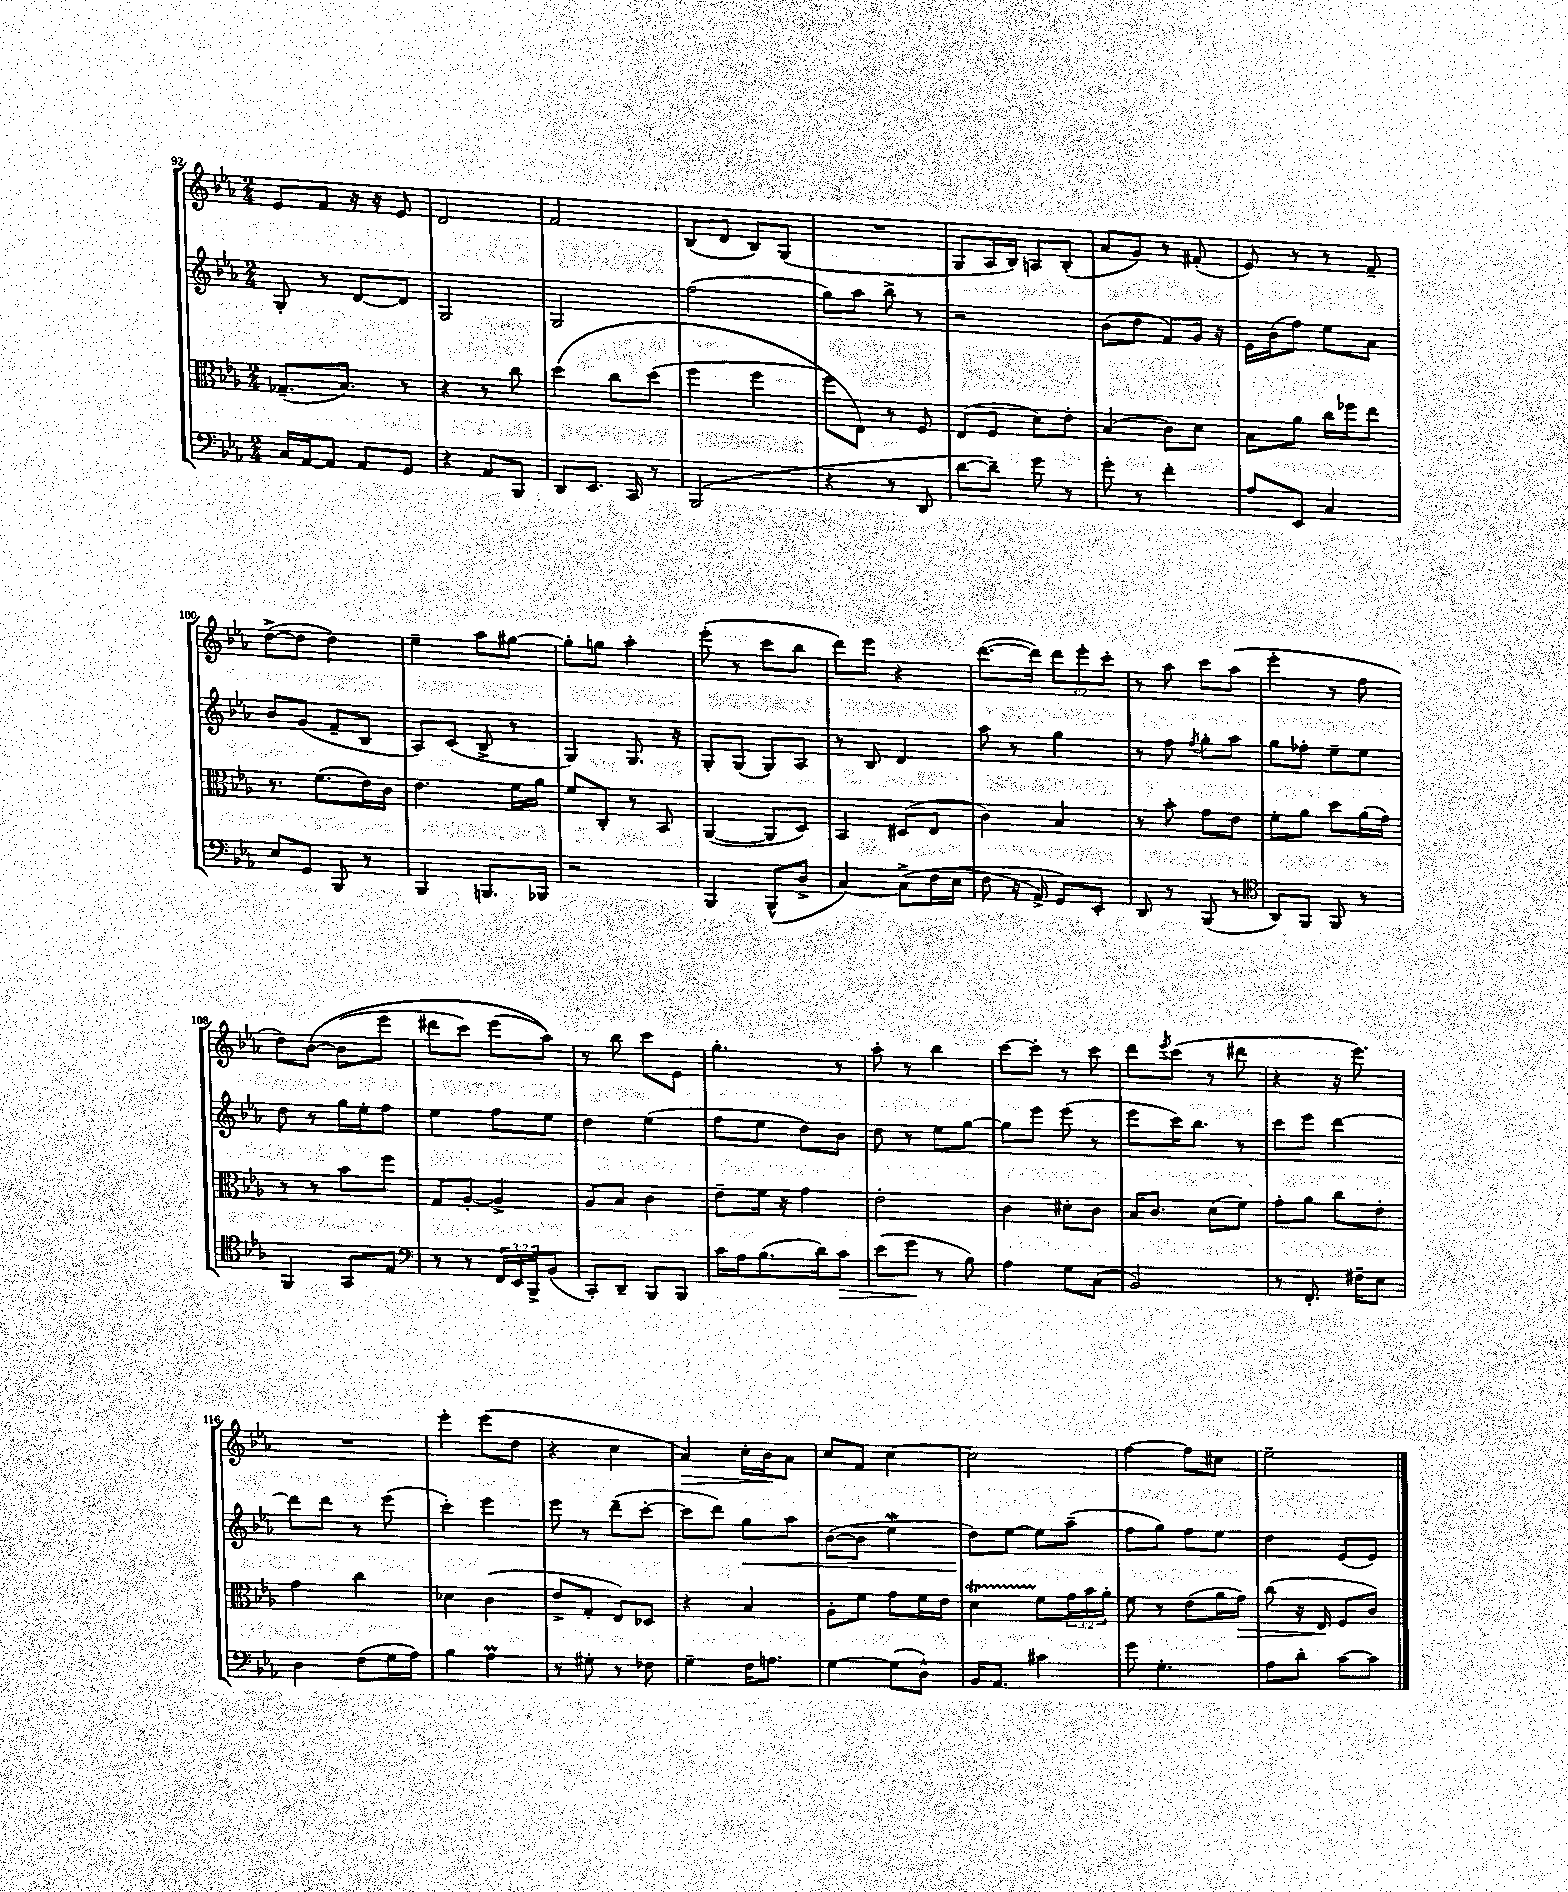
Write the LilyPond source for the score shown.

<<
\new StaffGroup <<
\new Staff = "s0" {
    \clef treble \key ees \major \numericTimeSignature \time 2/4 \override Staff.TupletNumber.text = #tuplet-number::calc-fraction-text
    ees'8 f'8 r16 r16 ees'8 |
    d'2 |
    f'2 |
    bes8( d'8 bes8) g8( |
    R2 |
    g8 aes16 bes16) a8 bes8-.( |
    aes'8 g'8) r8 fis'8-.( |
    ees'8) r8 r8 f'8-- |
    d''8~->( d''8 d''4) |
    ees''4-- aes''8 gis''8~ |
    gis''8-. g''8 aes''4-. |
    ees'''8-.( r8 c'''8 bes''8 |
    d'''8) ees'''8 r4 |
    d'''8.~( d'''16) \tuplet 3/2 { d'''8 ees'''8-. c'''8-. } |
    r8 aes''8 c'''8 aes''8( |
    ees'''4-. r8 f''8 |
    d''8) bes'8~\( bes'8( ees'''8 |
    dis'''8 c'''8) ees'''8( aes''8)\) |
    r8 bes''8 c'''8 ees'8 |
    g''4.-. r8 |
    aes''8-. r8 bes''4 |
    c'''8~ c'''8-. r8 c'''8 |
    d'''8 \acciaccatura { ees'''8 } c'''8( r8 dis'''8 |
    r4 r16 ees'''8.) |
    R2 |
    ees'''4-. ees'''8( d''8 |
    r4 c''4 |
    aes'4\>) c''16-. bes'16\! aes'8 |
    c''8 f'8 c''4~ |
    c''2 |
    f''4~ f''8 cis''8 |
    ees''2-- \bar "|." |
}
\new Staff = "s1" {
    \clef treble \key ees \major \numericTimeSignature \time 2/4
    g8-. r8 d'8~ d'8 |
    g2 |
    g2 |
    f''2( |
    g''8) aes''8 bes''8-> r8 |
    r2 |
    bes'8( d''8 f'8) g'16 r16 |
    ees'16 bes'16( f''8) ees''8 aes'8 |
    bes'8 g'8( f'8-- bes8 |
    aes8) c'8( bes8-> r8 |
    g4) g8. r16 |
    g8-. g8( g8) aes8 |
    r8 bes8 d'4 |
    aes''8 r8 g''4 |
    r8 f''8 \acciaccatura { f''8 } g''8-. aes''8 |
    g''8 fes''8-. ees''8-- ees''8 |
    d''8 r8 g''16 ees''16-. f''8 |
    ees''4 f''8 ees''8 |
    d''4 ees''4( |
    f''8 ees''8 d''8) bes'8 |
    d''8 r8 ees''8 g''8~ |
    g''8 ees'''8 ees'''8( r8 |
    ees'''8 c'''16) bes''8. r8 |
    c'''8 ees'''8 d'''4~ |
    d'''8 d'''8 r8 ees'''8( |
    c'''4-.) ees'''4 |
    ees'''8 r8 d'''8--( c'''8~-. |
    c'''8 d'''8) g''8\< aes''8 |
    bes'8~( bes'8 ees''4\mordent |
    d''8\!) ees''8~ ees''8 aes''8--( |
    f''8 g''8) f''8 ees''8 |
    d''4 ees'8( ees'8) \bar "|." |
}
\new Staff = "s2" {
    \clef alto \key ees \major \numericTimeSignature \time 2/4 \override Staff.TupletNumber.text = #tuplet-number::calc-fraction-text
    ges8.--( bes8.) r8 |
    r4 r8 c''8 |
    d''4\( c''8 d''8( |
    f''4 f''4 |
    f''8) ees8\) r8 f8 |
    ees8( f8 d'8) ees'8-. |
    bes4( c'8) d'8 |
    bes8 aes'8 c''16 fes''16 ees''8 |
    r8. f'8.( ees'16) c'16 |
    ees'4. f'16 aes'16 |
    f'8 c8-. r8 bes,8 |
    aes,4~( aes,8 d8) |
    bes,4 dis8( ees8 |
    c'4) bes4 |
    r8 bes'8-. g'8 ees'8 |
    f'8-. aes'8 d''8 aes'16( g'16) |
    r8 r8 bes'8 f''8 |
    g8 aes8~-. aes4-> |
    aes8 bes8 c'4 |
    ees'8-- f'16 r16 g'4 |
    ees'2-. |
    c'4 dis'8-. c'8 |
    bes16 c'8. d'8( f'8) |
    g'8-. aes'8 c''8 ees'8-. |
    g'4 c''4 |
    des'4 c'4( |
    ees'8-> g8-. ees8) des8 |
    r4 bes4 |
    aes8-. f'8 g'8 f'16 ees'16 |
    d'4\startTrillSpan f'8\stopTrillSpan \tuplet 3/2 { g'16 bes'16 aes'16-. } |
    f'8 r8 ees'8( aes'16 g'16\>) |
    c''8( r16 ees16\! f8 c'8) \bar "|." |
}
\new Staff = "s3" {
    \clef bass \key ees \major \numericTimeSignature \time 2/4 \override Staff.TupletNumber.text = #tuplet-number::calc-fraction-text
    c16 aes,16~ aes,8 aes,8 g,8 |
    r4 aes,8 bes,,8 |
    d,8 ees,8. c,16 r8 |
    bes,,2( |
    r4 r8 d,8 |
    d'8~ d'8--) g'8 r8 |
    g'8-. r8 f'4-. |
    aes8 ees,8 c4 |
    ees8 g,8 bes,,8 r8 |
    bes,,4 b,,8. bes,,16 |
    r2 |
    bes,,4 bes,,8-^( d8-> |
    c4~) c8->\( f16( ees16 |
    f8 r16 aes,16->) g,8\) ees,8-. |
    d,8 r8 bes,,8( r8 |
    \clef tenor aes,8) f,8 f,8 r8 |
    f,4 g,8 ees8 |
    \clef bass r8 r8 \tuplet 3/2 { f,16 ees,16 bes,,16-> } bes,8( |
    c,8-.) d,8-- bes,,8 bes,,8 |
    c'16 aes16 bes8.( d'16) c'8\> |
    ees'8( g'8\! r8 bes8) |
    aes4 g8 c8( |
    bes,2) |
    r8 f,8.-. fis16-- ees8 |
    d4 f8( g16 aes16) |
    bes4 aes4\prall |
    r8 gis8-. r8 fes8 |
    g4-- f16 a8. |
    g4~ g8( d8-^) |
    bes,16 aes,8. cis'4 |
    g'8 g4.-. |
    aes8 d'8-. c'8~ c'8 \bar "|." |
}
>>
>>
\layout { \context { \Score currentBarNumber = #92 } }
